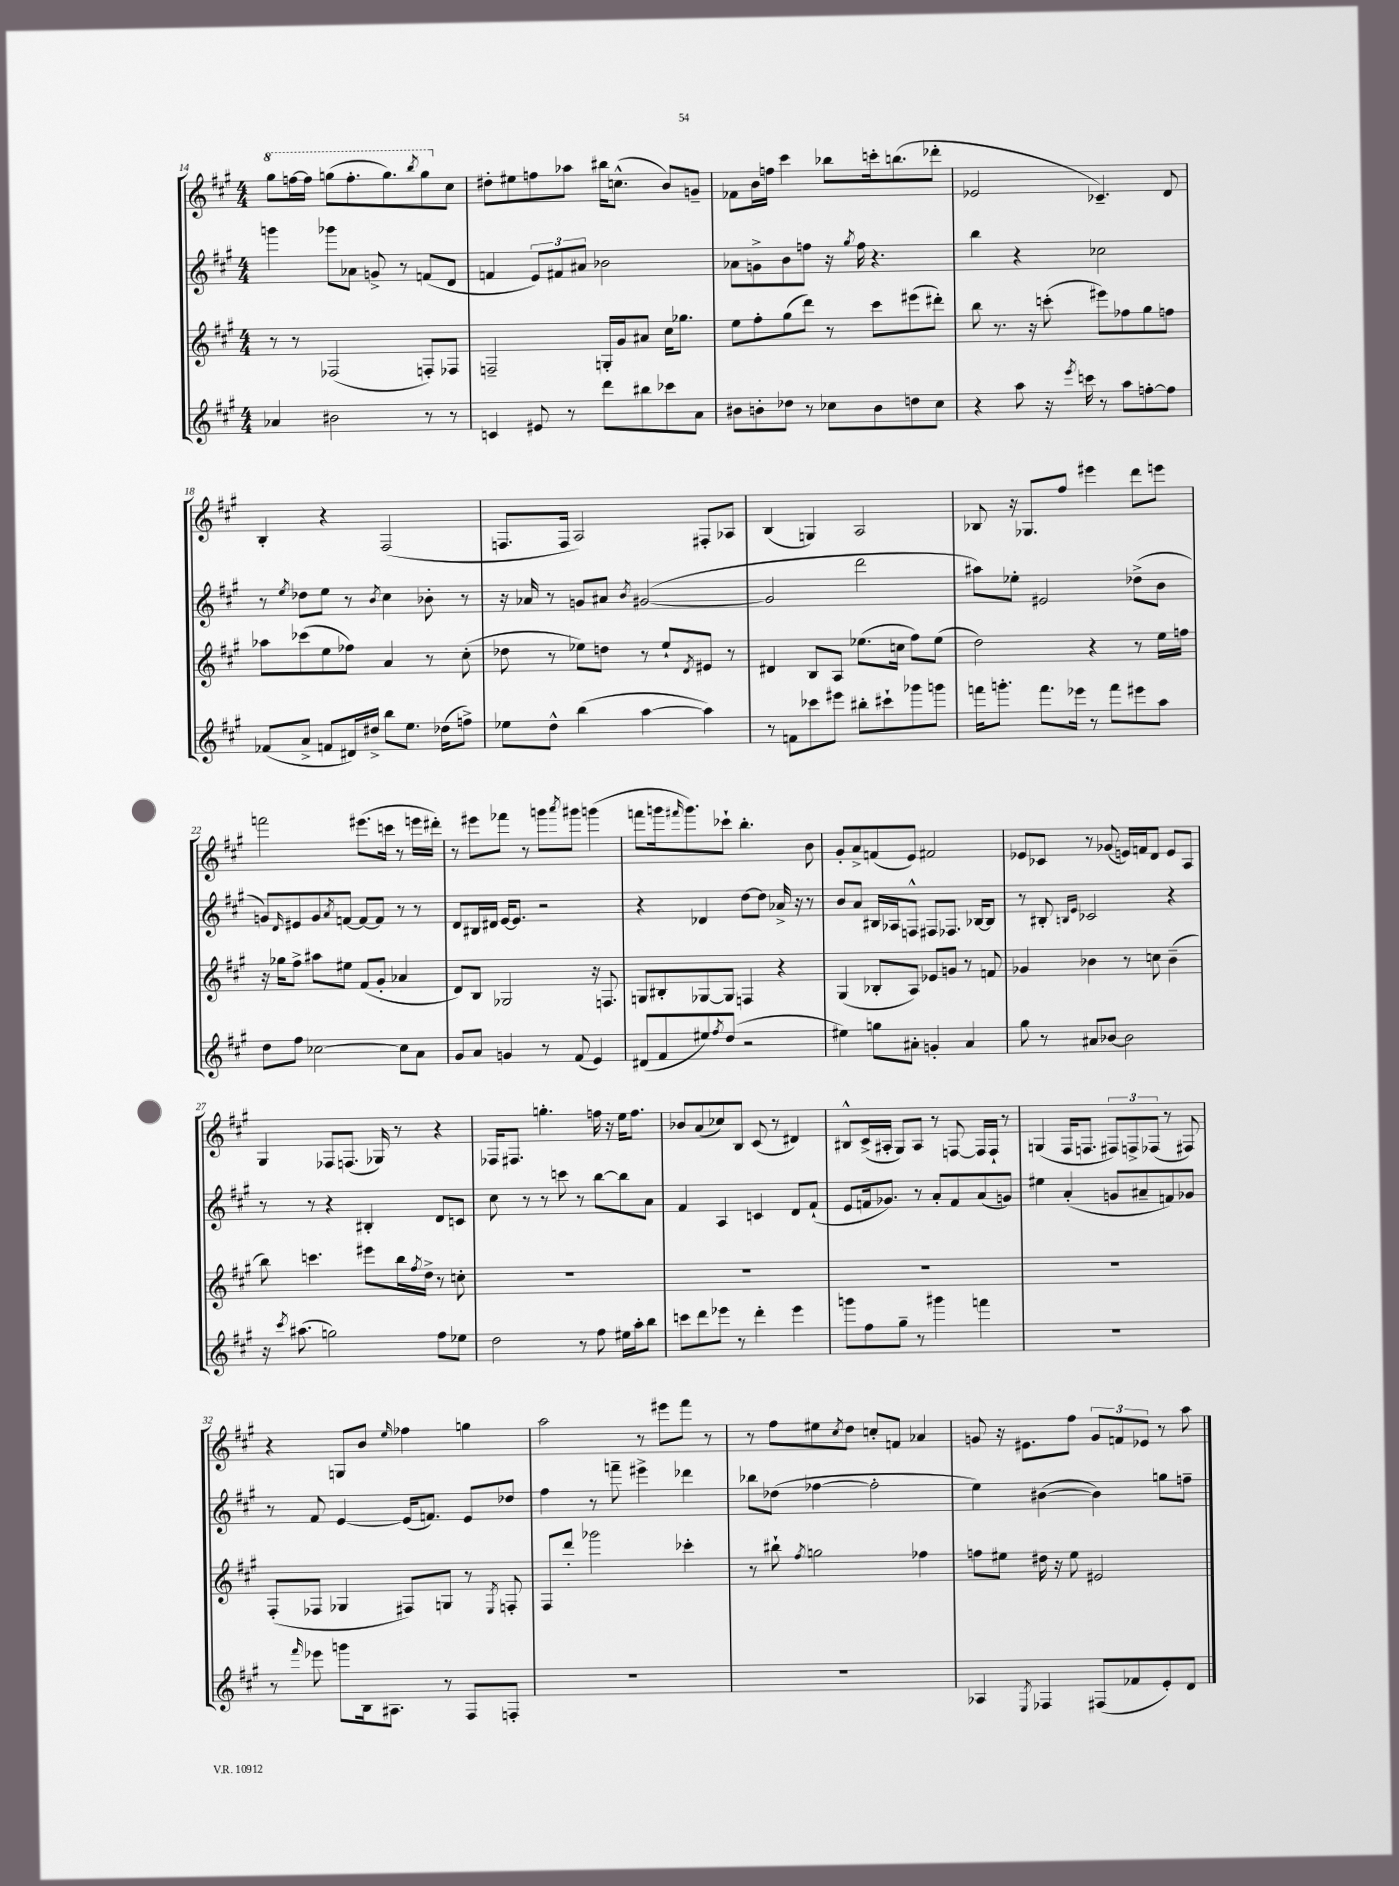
<<
\new StaffGroup <<
\new Staff = "s0" {
    \clef treble \key a \major \numericTimeSignature \time 4/4
    \ottava #1 gis'''8 f'''16~ f'''16 g'''8( f'''8.-. g'''8.) \acciaccatura { b'''8 } g'''8 \ottava #0 cis''8 |
    dis''8-. eis''8 f''8 aes''8 bis''16 c''8.-^( b'8) g'8-- |
    fes'8 b'16 f''16 cis'''4 bes''8 c'''16-. b''8.( des'''8-. |
    ees'2 ces'4.--) d'8 |
    b4-. r4 fis2( |
    f8. f16 a2) fis8-. aes8 |
    b4( g4) a2 |
    bes8 r16 ges8. fis''8 eis'''4 d'''8 e'''8 |
    f'''2 eis'''8.( c'''16 r8 e'''16 dis'''16-.) |
    r8 eis'''8 fes'''8 r8 g'''8 \acciaccatura { a'''8 } gis'''8 g'''4( |
    f'''8 g'''16 \grace { fis'''16 } g'''8.) ces'''8-! b''4.-. b'8 |
    gis'8-. a'8-> f'8( e'8) fis'2 |
    ees'8 ces'8 r8 ges'8( e'16) f'16 d'8 e'8 a8 |
    gis4 fes8 f8.( ges16) r8 r4 |
    fes16 fis8. g''4.-. f''16 r16 e''16 f''8. |
    bes'8 a'8( ces''8) b8 cis'8( r8 dis'4) |
    bis8-^ cis'16->( ais16-. gis8) ais8 r8 f8~ f16 f16-! r8 |
    g4( fis16 f8. \tuplet 3/2 { fis8) f8-> fes8( } r8 fis8) |
    r4 g8 b'8 \grace { e''16 } fes''4 g''4 |
    a''2 r8 eis'''8 fis'''8 r8 |
    r8 fis''8 eis''8 \acciaccatura { cis''8 } d''8 c''8-. f'8 aes'4 |
    g'8 r16 eis'8. fis''8 \tuplet 3/2 { g'8 f'8 ees'8 } r8 a''8 \bar "|." |
}
\new Staff = "s1" {
    \clef treble \key a \major \numericTimeSignature \time 4/4
    g'''4 ges'''8 aes'8 g'8-> r8 f'8( d'8 |
    f'4 \tuplet 3/2 { e'8) fis'8 ais'8 } bes'2 |
    aes'8 g'8-> b'8 f''8 r16 \acciaccatura { gis''8 } f''16 r4. |
    b''4 r4 ces''2 |
    r8 \acciaccatura { e''8 } des''8 e''8 r8 \acciaccatura { b'8 } cis''4 bes'8-. r8 |
    r16 aes'16 r8 g'8 ais'8 \acciaccatura { b'8 } gis'2~( |
    gis'2 d'''2 |
    ais''8) ees''8-. eis'2 des''8->( b'8 |
    g'8) \grace { d'16 } eis'8 g'8 \acciaccatura { a'8 } f'8~ f'8~ f'8 r8 r8 |
    d'8 bis16 dis'16 e'16~ e'8. r2 |
    r4 des'4 d''8~ d''8 aes'16-> r16 r8 |
    b'8 a'8 bis16 aes16 f8-^ fis8 fes8. bes16~ bes8 |
    r8 bis8-. \grace { b16 e'16 } ces'2 r4 |
    r8 r8 r4 bis4-. d'8 c'8 |
    cis''8 r8 r8 c'''8 r8 b''8~ b''8 a'8 |
    fis'4 a4 c'4 d'8 fis'8-!( |
    e'8 f'16 ges'8.) r8 a'8-. f'8 a'8( g'8) |
    eis''4 a'4-.( g'8 ais'8-- f'8) ges'8 |
    r8 fis'8 e'4~ e'16( f'8.) e'8 des''8 |
    fis''4 r8 f'''8-- eis'''4-> des'''4 |
    bes''8 des''8( fes''4~ fes''2-. |
    e''4) bis'4~( bis'4) g''8 f''8-- \bar "|." |
}
\new Staff = "s2" {
    \clef treble \key a \major \numericTimeSignature \time 4/4
    r8 r8 fes2( f8-.) fes8 |
    f2-- g16-. gis'16 ais'8 cis''16 ges''8. |
    e''8 fis''8-. gis''8( d'''8) r8 cis'''8 eis'''8( dis'''8-.) |
    b''8 r8. r16 c'''8-.( eis'''8) fes''8 gis''8 f''8 |
    aes''8 ces'''8( e''8 fes''8) a'4 r8 cis''8-.( |
    des''8 r8 ees''8) d''8 r8 ees''8-! \acciaccatura { d'8 } eis'8 r8 |
    dis'4 b8 a8 ees''8.( c''16 fis''8) ees''8( |
    d''2) r4 r8 e''16 f''16 |
    r16 ges''16 fis''8-> ais''8 eis''8 fis'8( gis'8-. aes'4 |
    d'8) b8 ges2 r16 f8. |
    g8 bis8-. ges8~ ges8 f4 r4 |
    gis4( bes8-. a8) ees'8 g'8 r8 f'8 |
    ges'4 bes'4 r8 c''8 bes'4--( |
    b''8) c'''4. eis'''8 b''16 \acciaccatura { fis''8 } d''16-> r8 c''8-. |
    R1 |
    R1 |
    R1 |
    R1 |
    fis8-.( fes8 ges4 fis8) g8 r8 \acciaccatura { e8 } f8-. |
    fis8 d'''8-. ges'''2 ces'''4-. |
    r8 bis''8-! \acciaccatura { fis''8 } g''2 fes''4 |
    f''8 eis''8 dis''16 r16 eis''8 eis'2 \bar "|." |
}
\new Staff = "s3" {
    \clef treble \key a \major \numericTimeSignature \time 4/4
    aes'4 bis'2 r8 r8 |
    c'4 eis'8 r8 d'''8 bis''8 ces'''8 a'8 |
    bis'8 b'8-. des''8 r8 ces''8 b'8 d''8 ces''8 |
    r4 a''8 r16 \acciaccatura { e'''8 } c'''16 r8 a''8 f''8~-. f''8 |
    fes'8( a'8-> f'8 dis'16) dis''16-> b''8 e''8. des''16( f''8->) |
    ees''8 d''8-^ b''4( a''4~ a''4) |
    r8 f'8 ces'''8 eis'''8 bis''8-. cis'''8-! ges'''8 g'''8 |
    f'''16 g'''8.-. f'''8. ees'''16 r8 f'''8 eis'''8 a''8 |
    d''8 fis''8 ces''2~ ces''8 a'8 |
    gis'8 a'8 g'4 r8 fis'8( e'4) |
    dis'8( fis'8 eis''8) \acciaccatura { fis''8 } d''8( r2 |
    eis''4) g''8 ais'8-. g'4-. ais'4 |
    gis''8 r8 ais'8 bes'8~ bes'2 |
    r16 \acciaccatura { cis'''8 } ais''8.( g''2) fis''8 ees''8 |
    d''2 r8 fis''8 eis''16 a''16-. b''8 |
    c'''8 d'''8 ees'''8 r8 d'''4-. ees'''4 |
    g'''8 fis''8 gis''8-- r8 gis'''4 f'''4 |
    R1 |
    r8 \grace { fis'''16 } ees'''8 g'''8 b16 ais8. r8 fis8 f8-. |
    R1 |
    R1 |
    aes4 \acciaccatura { e8 } fes4 fis8( fes'8 e'8-.) d'8 \bar "|." |
}
>>
>>
\layout { \context { \Score currentBarNumber = #14 } }
